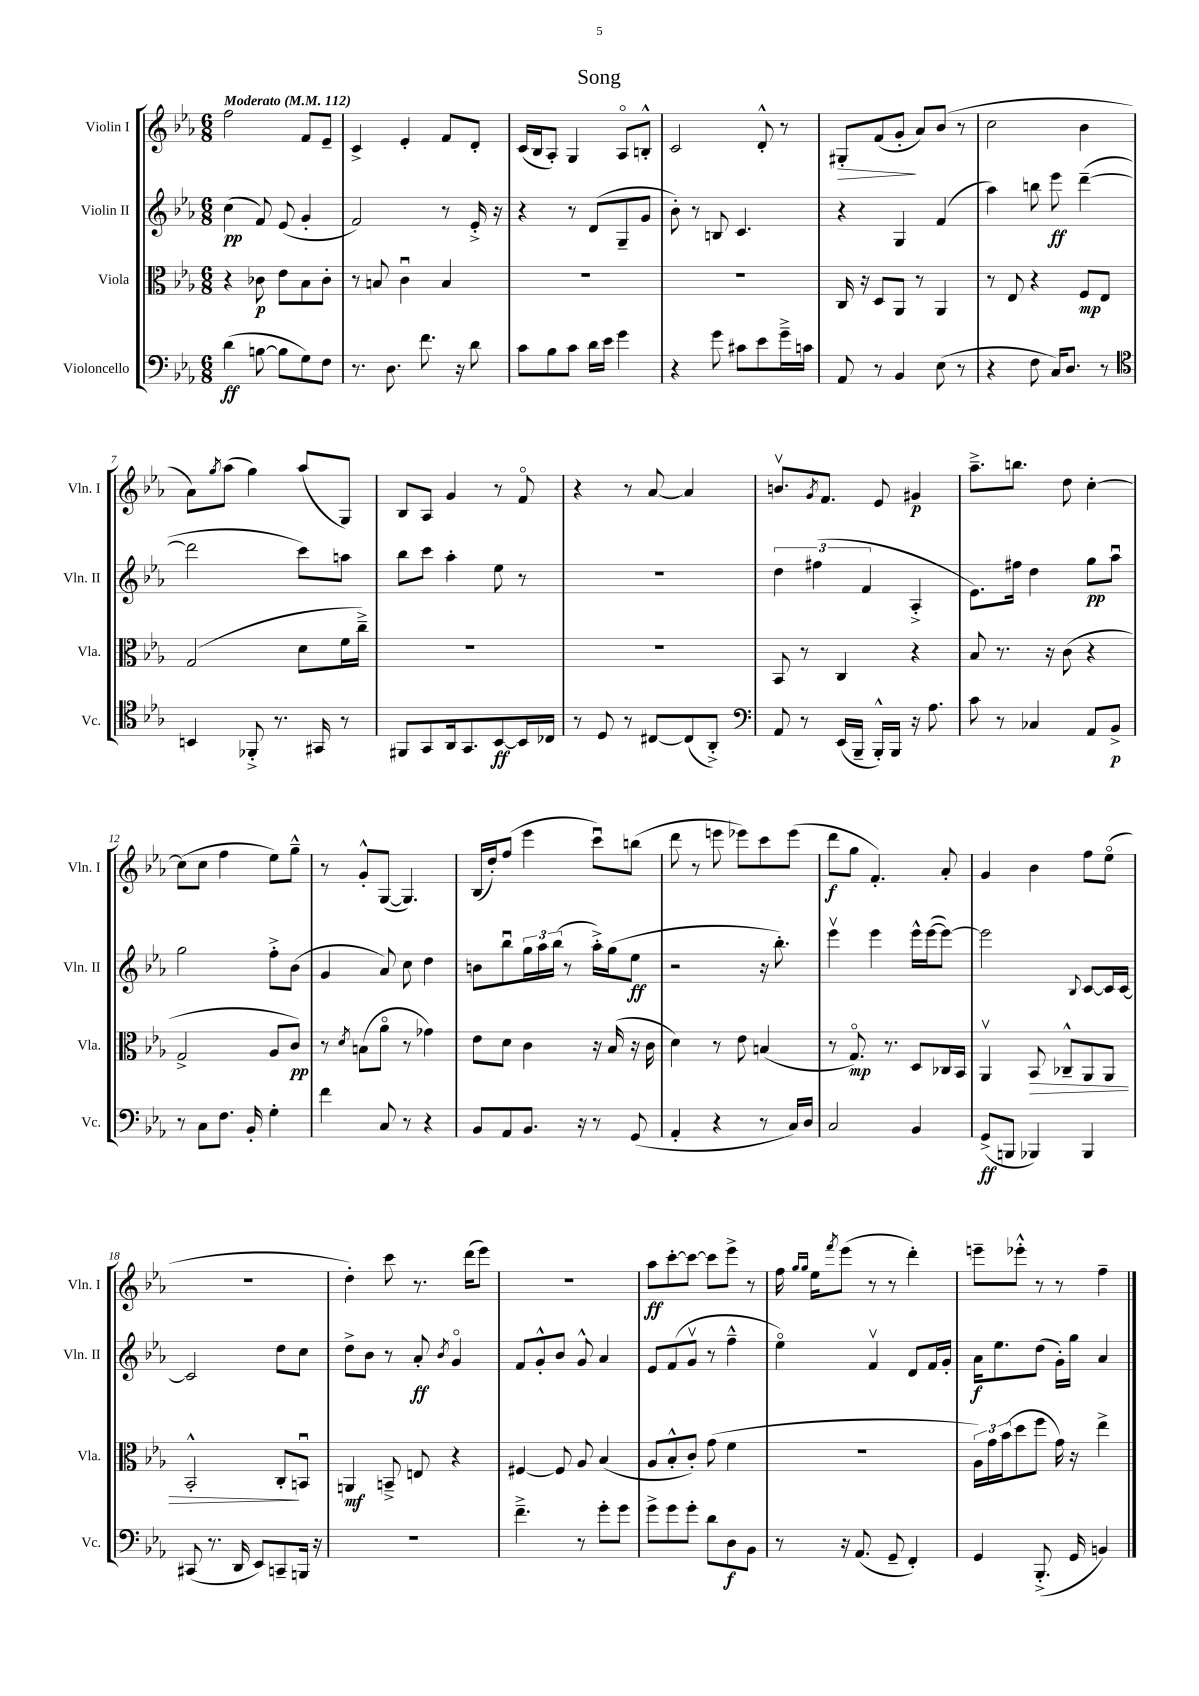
\header { title = "Song" }
<<
\new StaffGroup <<
\new Staff = "s0" \with { instrumentName = "Violin I" shortInstrumentName = "Vln. I" } {
    \clef treble \key ees \major \numericTimeSignature \time 6/8 \tempo "Moderato" 4 = 112
    f''2 f'8 ees'8-- |
    c'4-> ees'4-. f'8 d'8-. |
    c'16( bes16 aes8-.) g4 aes8\flageolet b8-.-^ |
    c'2 d'8-.-^ r8 |
    gis8-.\> f'8( g'8-.\! aes'8) bes'8( r8 |
    c''2 bes'4 |
    aes'8) \acciaccatura { g''8 } aes''8( g''4) aes''8( g8) |
    bes8 aes8 g'4 r8 f'8\flageolet |
    r4 r8 aes'8~ aes'4 |
    b'8.\upbow \acciaccatura { g'8 } f'8. ees'8 gis'4\p |
    aes''8.---> b''8. d''8 c''4~-. |
    c''8( c''8 f''4 ees''8) g''8---^ |
    r8 g'8-.-^ g8~( g4.) |
    bes16( d''16-.) f''8( ees'''4 c'''8\downbow) b''8( |
    d'''8 r8 e'''8 ees'''8) c'''8 ees'''8( |
    d'''8\f g''8 f'4.-.) aes'8-. |
    g'4 bes'4 f''8 ees''8\flageolet( |
    R2. |
    d''4-.) c'''8 r8. d'''16( ees'''8) |
    R2. |
    aes''8\ff c'''8~-. c'''8~ c'''8 ees'''8-> r8 |
    f''16 \grace { g''16 g''16 } ees''16 \acciaccatura { f'''8 } ees'''8( r8 r8 d'''4-.) |
    e'''8-- ees'''8-.-^ r8 r8 f''4-- \bar "|." |
}
\new Staff = "s1" \with { instrumentName = "Violin II" shortInstrumentName = "Vln. II" } {
    \clef treble \key ees \major \numericTimeSignature \time 6/8
    c''4\pp( f'8) ees'8( g'4-. |
    f'2) r8 ees'16-.-> r16 |
    r4 r8 d'8( g8-- g'8 |
    bes'8-.) r8 b8 c'4. |
    r4 g4 f'4( |
    aes''4) b''8 ees'''8\ff d'''4~--( |
    d'''2 c'''8) a''8 |
    bes''8 c'''8 aes''4-. ees''8 r8 |
    R2. |
    \tuplet 3/2 { d''4 fis''4( f'4 } aes4-.-> |
    ees'8.) fis''16 d''4 g''8\pp aes''8\downbow |
    g''2 f''8-.-> bes'8( |
    g'4 aes'8) c''8 d''4 |
    b'8 bes''8\downbow \tuplet 3/2 { g''16 aes''16 bes''16( } r8 aes''16-.->) g''16( ees''8\ff |
    r2 r16 bes''8.-.) |
    ees'''4\upbow ees'''4 ees'''16-^ ees'''16~( ees'''8~) |
    ees'''2 \appoggiatura { bes8 } c'8~ c'16 c'16~ |
    c'2 d''8 c''8 |
    d''8-> bes'8 r8 aes'8-.\ff \acciaccatura { bes'8 } g'4\flageolet |
    f'8 g'8-.-^ bes'8 g'8-^ aes'4 |
    ees'8 f'8( g'8\upbow r8 f''4---^ |
    ees''4\flageolet) f'4\upbow d'8 f'16 g'16-. |
    aes'16\f ees''8. d''8( g'16-.) g''16 aes'4 \bar "|." |
}
\new Staff = "s2" \with { instrumentName = "Viola" shortInstrumentName = "Vla." } {
    \clef alto \key ees \major \numericTimeSignature \time 6/8
    r4 ces'8\p ees'8 bes8 ces'8-. |
    r8 b8 c'4\downbow b4 |
    R2. |
    R2. |
    c16 r16 d8 aes,8 r8 aes,4 |
    r8 ees8 r4 f8\mp ees8 |
    g2( d'8 f'16 c''16--->) |
    R2. |
    R2. |
    bes,8 r8 c4 r4 |
    bes8 r8. r16 c'8( r4 |
    g2-> aes8 c'8\pp) |
    r8 \acciaccatura { d'8 } b8( aes'8\flageolet r8 ges'4) |
    ees'8 d'8 c'4 r16 bes16( r16 c'16 |
    d'4) r8 ees'8 b4( |
    r8 g8.\flageolet\mp) r8. d8 ces16 bes,16 |
    aes,4\upbow bes,8\> ces8---^ aes,8 aes,8 |
    bes,2-.-^ c8-.\! b,8\downbow |
    a,4\mf b,8---> e8 r4 |
    fis4~ fis8 aes8 bes4( |
    aes8 bes8-.-^ c'8-.) g'8( f'4 |
    R2. |
    \tuplet 3/2 { aes16) g'16 bes'16( } d''8 f''8 g'16) r16 ees''4-> \bar "|." |
}
\new Staff = "s3" \with { instrumentName = "Violoncello" shortInstrumentName = "Vc." } {
    \clef bass \key ees \major \numericTimeSignature \time 6/8
    d'4\ff( b8~ b8 g8) f8 |
    r8. d8. f'8. r16 d'8 |
    c'8 bes8 c'8 d'16 ees'16 g'4 |
    r4 g'8 cis'8 ees'8 g'16---> c'16 |
    aes,8 r8 bes,4 ees8( r8 |
    r4 f8 c16) d8. r8 |
    \clef tenor b,4 fes,8-.-> r8. gis,16 r8 |
    fis,8 g,8 aes,16 g,8. bes,8~\ff bes,16 ces16 |
    r8 d8 r8 cis8~ cis8( aes,8-.->) |
    \clef bass aes,8 r8 ees,16( bes,,16-- bes,,16-.-^) bes,,16 r16 aes8. |
    c'8 r8 ces4 aes,8 bes,8->\p |
    r8 c8 f8. bes,16-. g4-. |
    f'4 c8 r8 r4 |
    bes,8 aes,8 bes,8. r16 r8 g,8( |
    aes,4-. r4 r8 c16) d16 |
    c2 bes,4 |
    g,8->\ff( b,,8 bes,,4) bes,,4 |
    cis,8( r8. d,16 ees,8) c,8-- b,,16 r16 |
    R2. |
    f'4.---> r8 g'8-. g'8 |
    g'8-> g'8 g'8-. d'8 d8\f bes,8 |
    r8 r16 aes,8.( g,8-- f,4-.) |
    g,4 bes,,8.-.->( g,16 b,4) \bar "|." |
}
>>
>>
